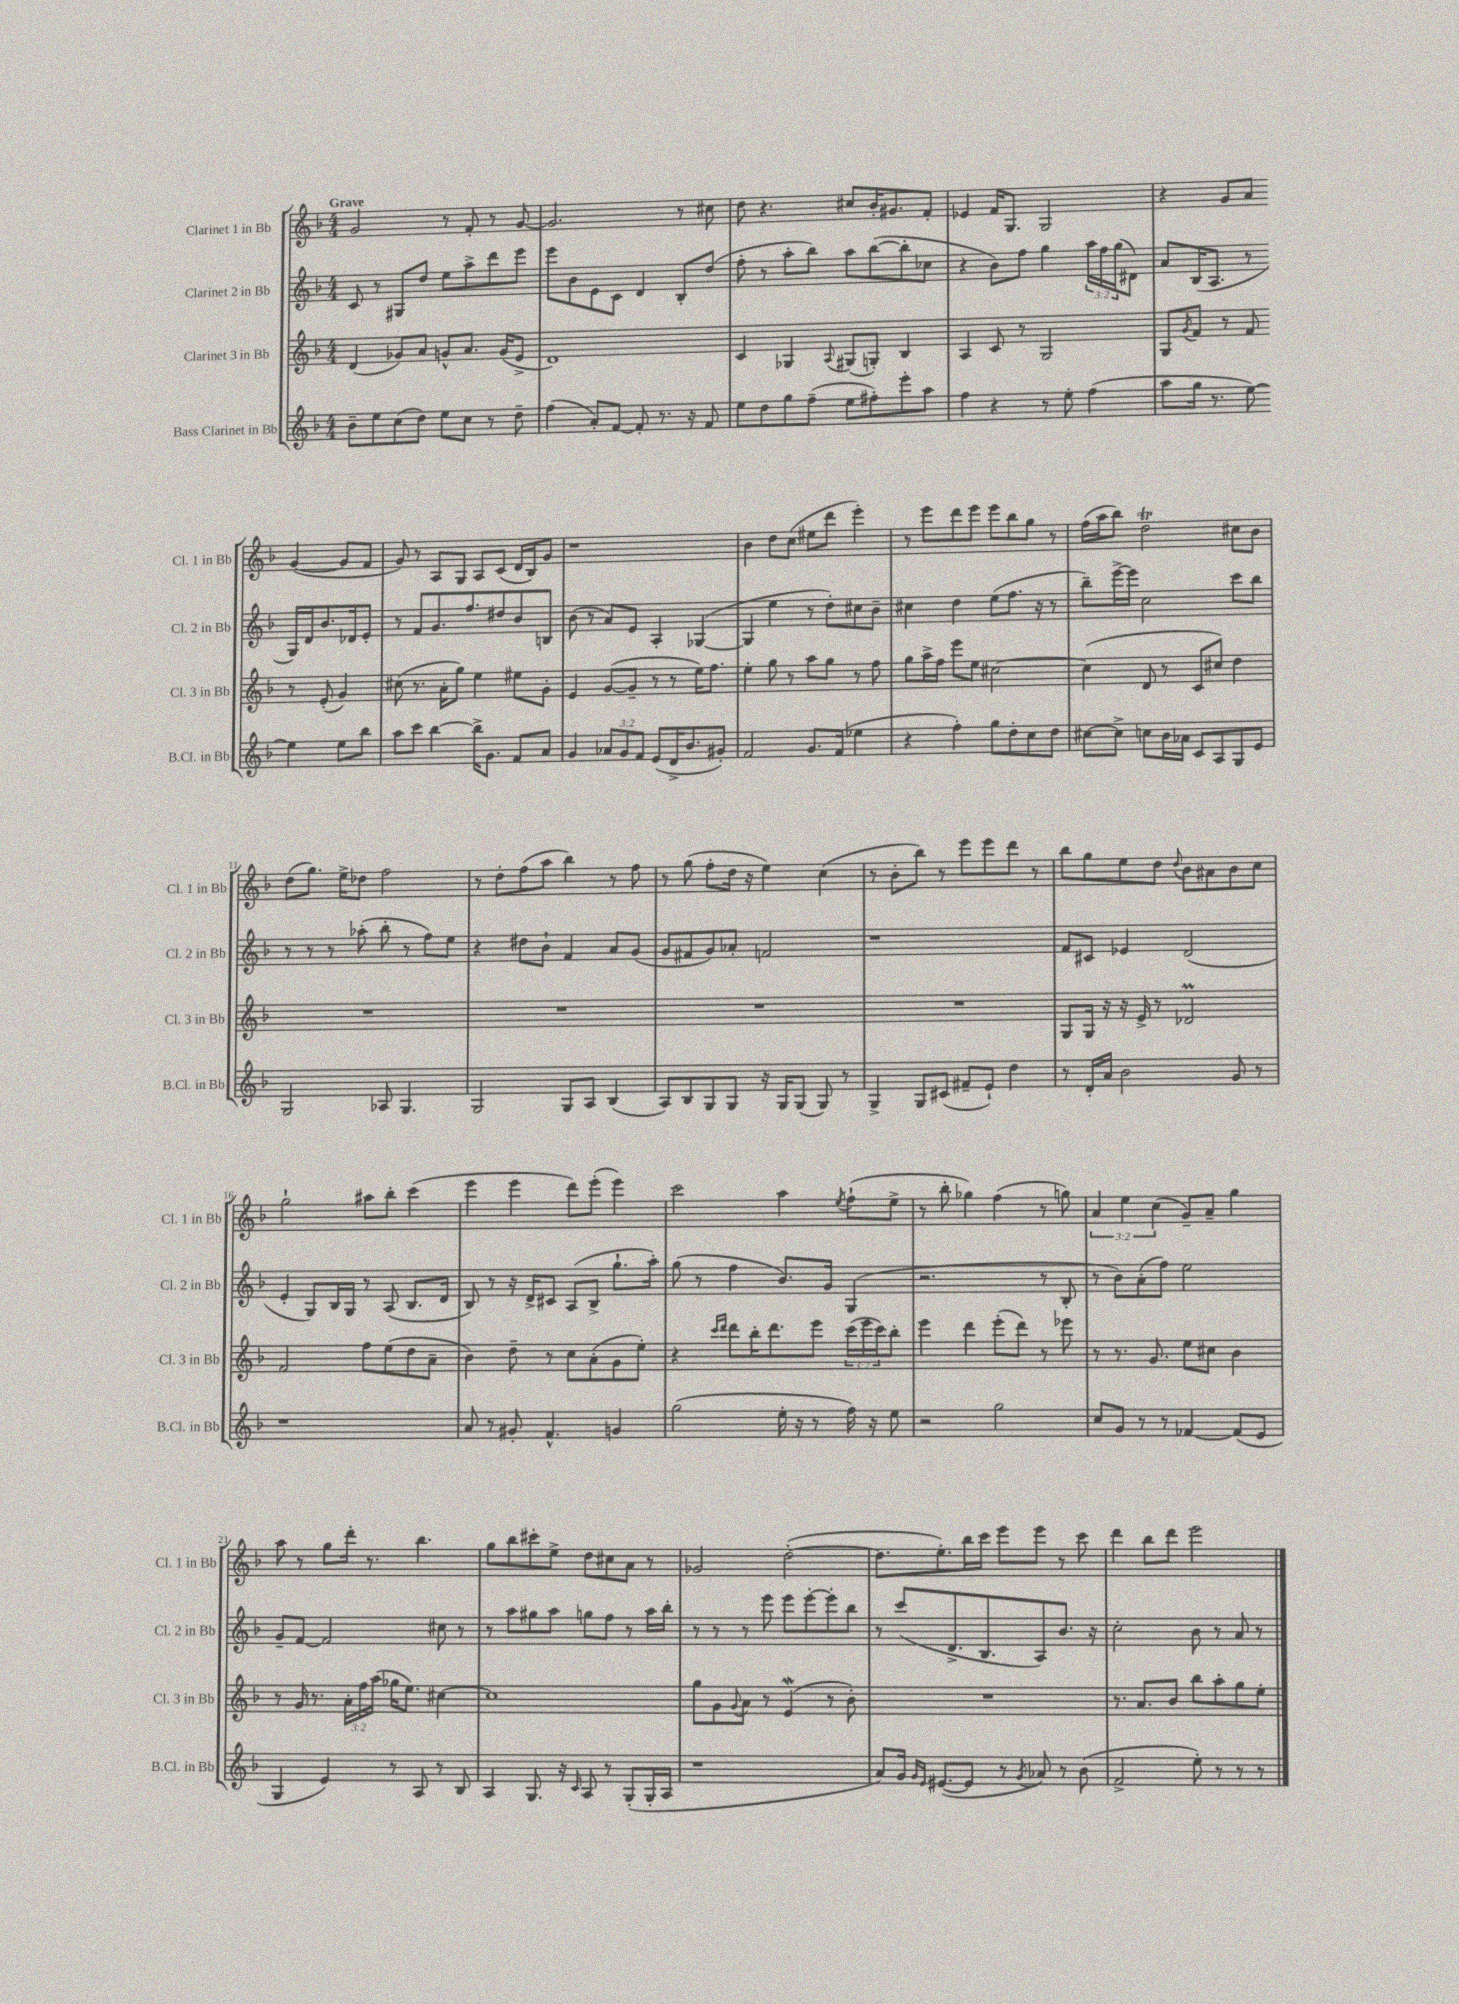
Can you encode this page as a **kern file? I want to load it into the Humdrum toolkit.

**kern	**kern	**kern	**kern
*staff4	*staff3	*staff2	*staff1
*clefG2	*clefG2	*clefG2	*clefG2
*k[b-]	*k[b-]	*k[b-]	*k[b-]
*M4/4	*M4/4	*M4/4	*M4/4
8b-~	(4d	8c	2g
8ee	.	8r	.
(8cc	8g-)	8G#	.
8dd)	8a	8dd	.
8ee	8g^^	8ee	8r
8cc	8.a	8aa^	8f'
8r	.	8ddd	8r
.	(16g	.	.
8dd~	8e^	8eee	[8g
=	=	=	=
(4ff	1d)	8eee	2.g]
.	.	8b-	.
8a')	.	8e	.
[8f	.	8c	.
8f']	.	4d	.
8.r	.	.	.
.	.	8B-'	8r
16r	.	.	.
8f	.	(8dd	8cc#
=	=	=	=
8ee	4c	8ff'	8dd
8dd	.	8r	4.r
8gg	4G-	8aa'	.
(8ff~	.	8bb-)	.
.	8qqA	.	.
8ee	(8G#	8aa	8cc#
8ff#')	8G')	([8bb-	16b-'
.	.	.	8.g#
8eee'	4B-	8bb-']	.
8aa	.	8cc-	8f'
=	=	=	=
4ff	4A	4r	4e-
4r	8c	8b-)	16f
.	.	.	8.G
.	8r	8ff	.
8r	2G	4gg	2G
8ee'	.	.	.
(4ff	.	24aa	.
.	.	24ff	.
.	.	(24gg	.
.	.	8d#)	.
=	=	=	=
8aa	8G	8a	4r
.	8qg	.	.
16gg	8f	(16B-	.
8.r	.	8.A	.
.	8r	.	8g
[8ee)	8f	8r	8a
4ee]	8r	16G)	([4g
.	.	16d	.
.	(8e'	8.b-	.
8ee	4g)	.	8g]
.	.	16d-	.
8bb-	.	8e'	8f
=	=	=	=
8aa	(8cc#	8r	8g)
8ccc	8.r	8f	8r
[4bb-	.	8.g	8A
.	16a'	.	.
.	8gg)	.	8G
.	.	8.ff	.
16bb-^]	4ee	.	8A
8.g	.	.	.
.	.	8dd#	(8c
8f	8ee#	8b-	16d
.	.	.	16B-)
8a	8g'	8B	8g
=	=	=	=
4g	4e	(8b-	1r
.	.	8r	.
12a-	([8g	8a)	.
12g	.	.	.
.	8g~]	8e	.
12f	.	.	.
(8e	8r	4A'	.
16d^	8r	.	.
8.b-	.	.	.
.	16ee)	([4G-	.
.	8.ff	.	.
8g#')	.	.	.
=	=	=	=
2f	4ee'	4G-]	4b-
.	8gg	4ee	8dd
.	8r	.	(8cc
8.g	8aa	8r	8ee#
.	8gg	8dd')	8ddd
(16f	.	.	.
4ee-	8r	8cc#	4eee')
.	8ff	8b-~	.
=	=	=	=
4r	8gg	4cc#	8r
.	16aa^	.	8eee
.	16ff	.	.
4ff')	8eee	4dd	8ddd
.	8ee	.	8eee
8gg	[2cc#	(8ee	8eee
8dd'	.	8.ff	8bb-
8cc	.	.	8gg
.	.	16r	.
8dd	.	8r	8r
=	=	=	=
[8cc#	(4cc#]	8bb-~)	(16ff
.	.	.	16aa
8cc#^]	.	[16eee^	8bb-)
.	.	16eee]	.
8cc	8d	2cc	2dd
16b-	8r	.	.
16a-	.	.	.
8c	8c	.	.
8A	8cc#)	.	.
8G	4dd	8ccc	8cc#
8e	.	8bb-	8b-
=	=	=	=
2G	1r	8r	(8dd
.	.	8r	8.gg)
.	.	8r	.
.	.	.	16ee^
.	.	(8aa-'	8dd-
8A-	.	8bb-'	2ff
4.G	.	8r	.
.	.	8ff)	.
.	.	8ee	.
=	=	=	=
2G	1r	4r	8r
.	.	.	8dd'
.	.	8dd#	(8ff
.	.	8b-`	8aa
8G	.	4f	4bb-)
8A	.	.	.
(4B-	.	8a	8r
.	.	(8g	8ff
=	=	=	=
8A)	1r	8g	8r
8B-	.	8f#	(8gg
8G	.	8g)	8ff'
8G	.	8a-'	16dd
.	.	.	16r
16r	.	2f	4ee)
16G	.	.	.
(8G	.	.	.
8G)	.	.	(4cc
8r	.	.	.
=	=	=	=
4G^	1r	1r	8r
.	.	.	8b-'
8G	.	.	8bb-)
(8c#	.	.	8r
8f#~	.	.	8eee
8e`)	.	.	8eee
4dd	.	.	8ddd
.	.	.	8r
=	=	=	=
8r	8G	8f	8bb-
16d'	16G	8c#	8gg
16a	16r	.	.
2b-	16r	4e-	8ee
.	16e^	.	.
.	8r	.	8dd
.	.	.	8qqdd
.	2d-	(2d	8b-
.	.	.	8a#
8g	.	.	8b-
8r	.	.	8cc
=	=	=	=
1r	2f	4e'	2gg`
.	.	8G)	.
.	.	16B-	.
.	.	16G	.
.	8ff	8r	8aa#
.	(8ee	(8A	8bb-'
.	8dd	8.B-	(4ccc
.	8a~	.	.
.	.	16d	.
=	=	=	=
8a	4b-)	8B-)	4eee
8r	.	8r	.
8g#'	8dd~	16r	4eee
.	.	16d^	.
4.f^^	8r	8c#	.
.	8cc	(8A	8ddd)
.	(8a'	8B-^	(8eee'
4g	8g	8.gg`	4eee)
.	8ee')	.	.
.	.	16aa')	.
=	=	=	=
(2gg	4r	(8gg	2ccc
.	.	8r	.
.	16qqccc	.	.
.	16qqddd	.	.
.	8ddd	4ff	.
.	16bb-'	.	.
.	8.ddd	.	.
16ee'	.	8.b-)	4aa
16r	.	.	.
8r	8eee	.	.
.	.	16g	.
.	.	.	8qee
16ff)	(24ccc	(4G	(8ff`
.	24eee	.	.
16r	.	.	.
.	24ccc)	.	.
8ee	8bb-'	.	8ee^
=	=	=	=
2r	4eee	2.r	8r
.	.	.	8bb-'
.	4ddd	.	4gg-)
2gg	(8eee'	.	(4ff
.	8ddd)	.	.
.	8r	8r	8r
.	8eee-	8B-'	8gg)
=	=	=	=
8cc	8r	8r	6a
8g	8.r	8b-)	.
.	.	.	6ee
8r	.	(8a'	.
.	8.g	.	.
.	.	.	(6cc
8r	.	8ff)	.
[4f-	8ee	2ee	8g~)
.	8cc#	.	8a~
(8f-]	4b-	.	4gg
8e	.	.	.
=	=	=	=
4G	8r	8g~	8aa
.	16g	[8f	8r
.	8.r	.	.
4e)	.	2f]	8gg
.	24a'	.	16ddd'
.	24ff	.	.
.	.	.	8.r
.	(24aa	.	.
8r	16gg-	.	.
.	8.ee)	.	.
8A	.	.	4.bb-
8r	[4cc#	8cc#	.
8B-	.	8r	.
=	=	=	=
4A	1cc#]	8r	8gg
.	.	8aa	8bb-
8.G	.	8gg#	8ccc#'
.	.	8aa	8ee^
16r	.	.	.
16qqc	.	.	.
8A	.	8gg	8dd
8r	.	8ff	8cc#
(8G'	.	8r	8a
16G'	.	16aa	8r
16A	.	16bb-'	.
=	=	=	=
1r	8gg	8r	2g-
.	8g	8r	.
.	8qqg	.	.
.	8a	8r	.
.	8r	8eee	.
.	(4e	8eee	([2dd'
.	.	[8eee'	.
.	8r	8eee']	.
.	8b-')	8bb-	.
=	=	=	=
8a)	1r	8r	8.dd]
16g	.	(8ccc	.
16qqg	.	.	.
16qqe	.	.	.
([8.e#	.	.	8.ee')
.	.	8.d^	.
8e#]	.	.	16bb-
.	.	8.B-	16ccc
8r	.	.	8eee
8qg	.	.	.
8a-)	.	8A)	8eee
8r	.	8.b-	8r
(8b-	.	.	8ccc
.	.	16r	.
=	=	=	=
2f^	8.r	2cc'	4ddd
.	8.a	.	.
.	.	.	8bb-
.	8b-	.	8ddd
8ee')	8bb-	8b-	2eee
8r	8aa'	8r	.
8r	8gg	8a	.
8r	8ee'	8r	.
==	==	==	==
*-	*-	*-	*-
